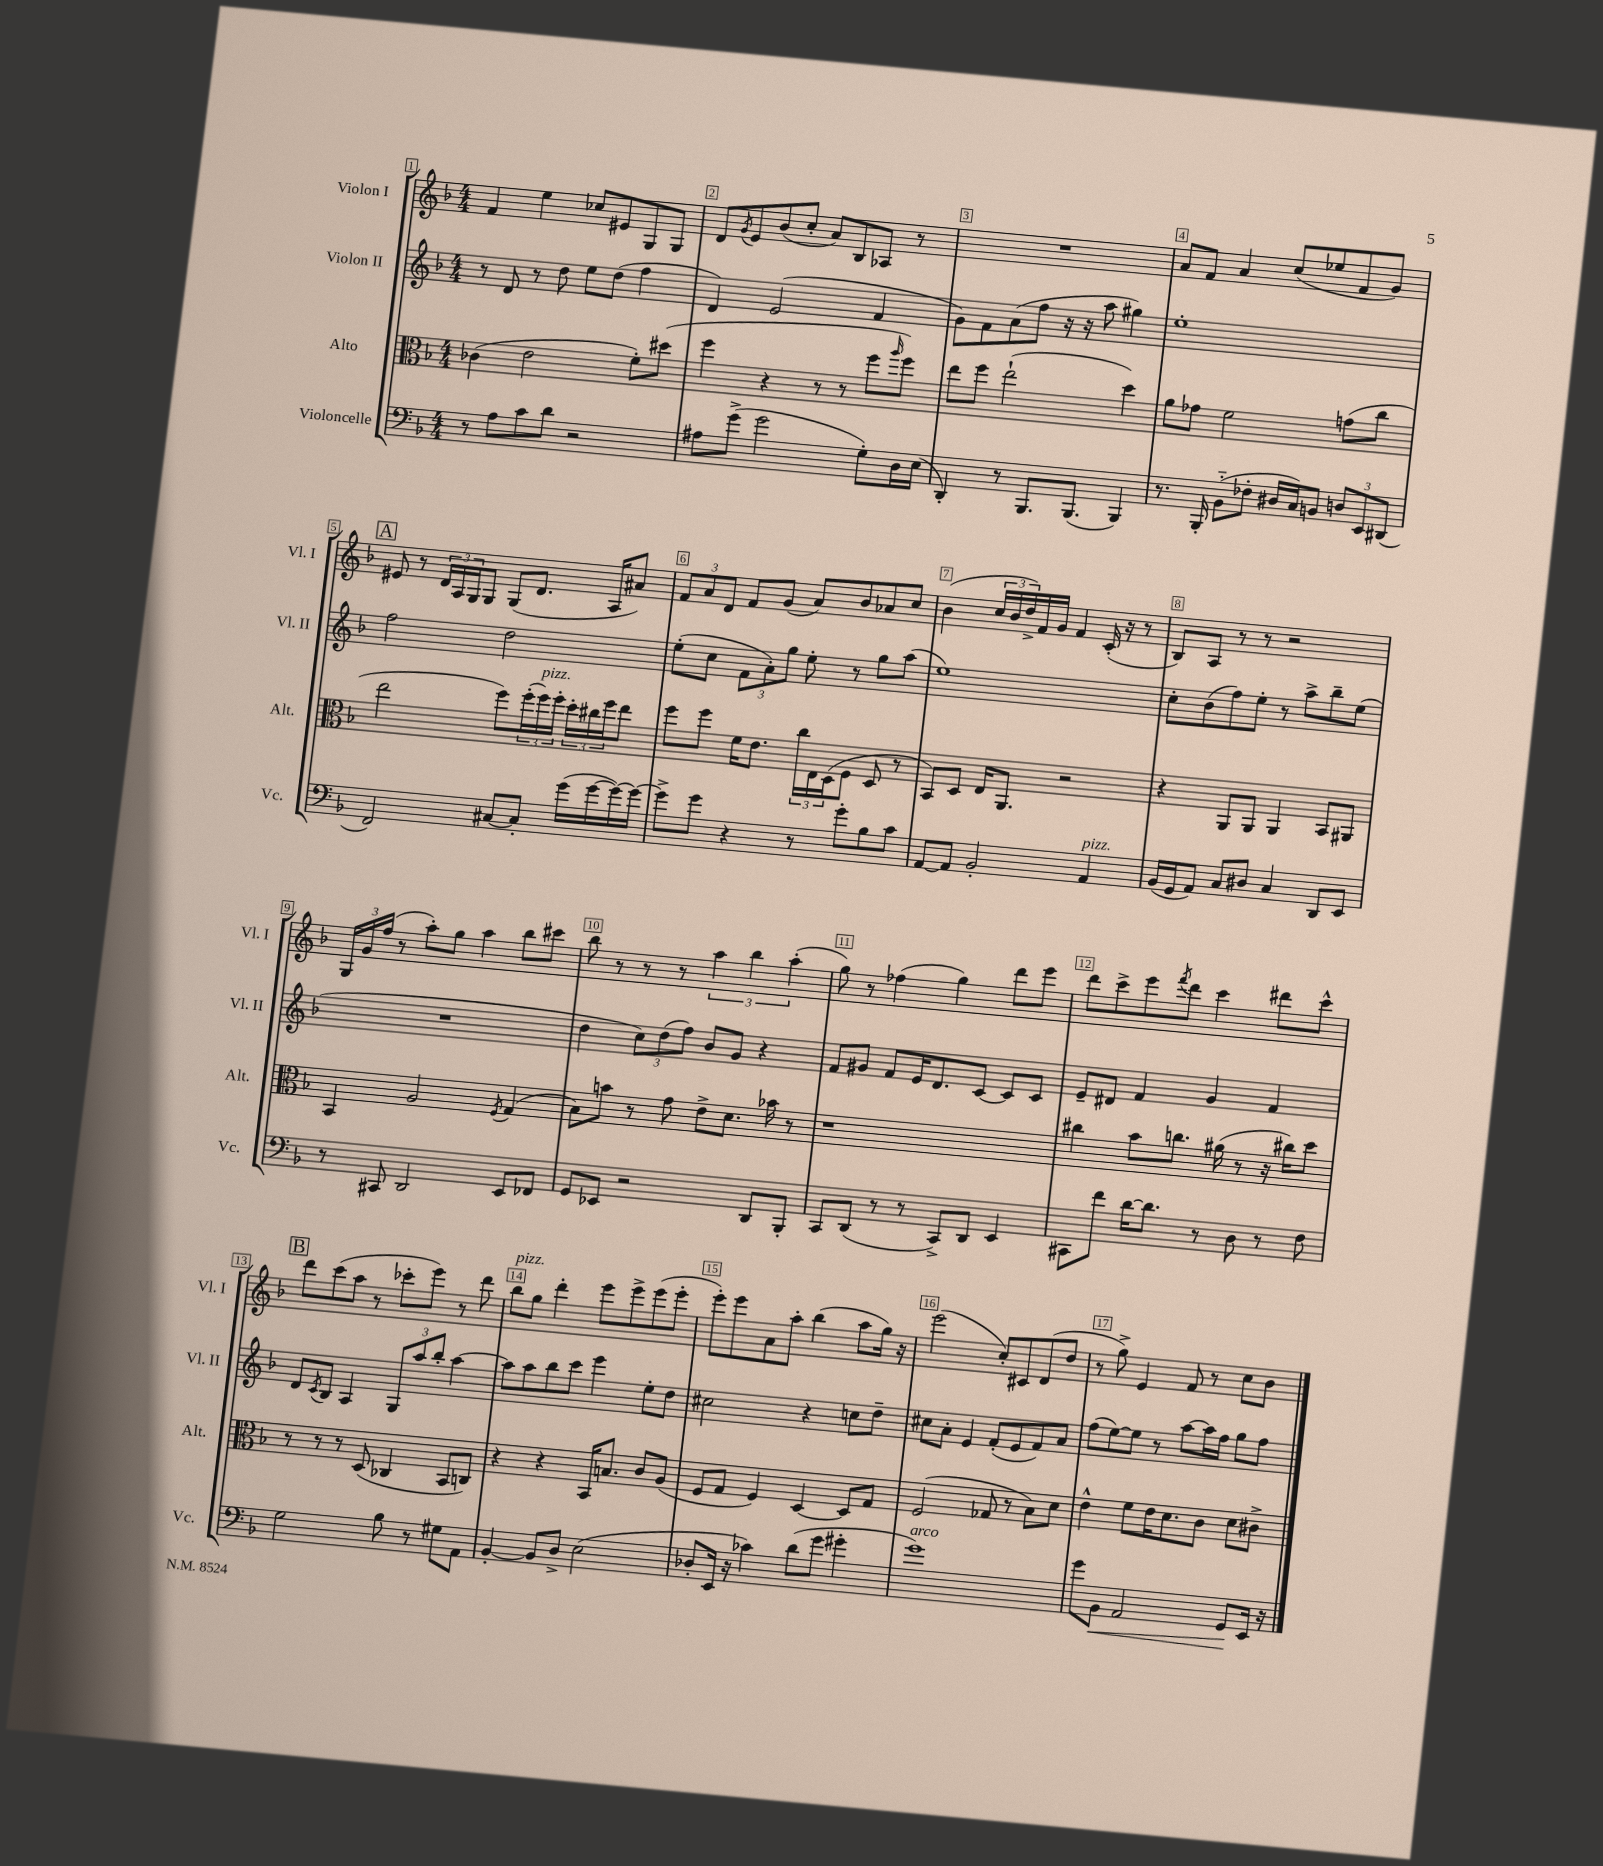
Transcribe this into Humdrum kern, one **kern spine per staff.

**kern	**dynam	**kern	**kern	**kern
*part4	*part4	*part3	*part2	*part1
*staff4	*staff4	*staff3	*staff2	*staff1
*I"Violoncelle	*	*I"Alto	*I"Violon II	*I"Violon I
*I'Vc.	*	*I'Alt.	*I'Vl. II	*I'Vl. I
*clefF4	*	*clefC3	*clefG2	*clefG2
*k[b-]	*	*k[b-]	*k[b-]	*k[b-]
*M4/4	*	*M4/4	*M4/4	*M4/4
=1	=1	=1	=1	=1
8r	.	(4c-X\	8r	4f/
8A\L	.	.	8d/	.
8c\	.	2e\	8r	4ee\
8d\J	.	.	8dd\	.
2r	.	.	8ee\L	8cc-X/L
.	.	.	(8dd\J	8e#X/
.	.	8f'\L)	4ff\	8G/
.	.	(8dd#X\J	.	8G/J
=2	=2	=2	=2	=2
8A#X\L	.	4ff\	4d/)	8d/L
.	.	.	.	8qg/
(8g^\J	.	.	.	8e/
2g\	.	4r	(2e/	(8b-/
.	.	.	.	8cc'/J
.	.	8r	.	8a/L)
.	.	8r	.	8B-/
8G'\L)	.	8ff\L	4f/	8A-X/J
.	.	16qqaa/	.	.
16D\L	.	8ff\J)	.	8r
(16E\JJ	.	.	.	.
=3	=3	=3	=3	=3
4DD'/)	.	8ee\L	8g\L)	1r
.	.	8ff\J	8f\	.
8r	.	(2ee`\	(8a\	.
8.BBB-/L	.	.	8ff\J	.
.	.	.	16r	.
(8.BBB-/J	.	.	16r	.
.	.	.	8aa\	.
4BBB-/)	.	4dd\)	4gg#X\)	.
=4	=4	=4	=4	=4
8.r	.	8a\L	1ee'	8a/L
.	.	8g-X\J	.	8f/J
16BBB-'/	.	.	.	.
(8BB-\L	.	2f\	.	4a/
8F-X'\J	.	.	.	.
16D#X/LL	.	.	.	(8cc/L
16C/J)	.	.	.	.
8BBn/J	.	.	.	8ee-X/
12Dn/L	.	(8gn\L	.	8f/
12EE/	.	.	.	.
.	.	8cc\J	.	8g/J)
(12DD#X/J	.	.	.	.
!!LO:LB:g=z
!!LO:REH:place=s1:t=A
=5	=5	=5	=5	=5
2FF/)	.	2ee\	2ff\	8e#X/
.	.	.	.	8r
.	.	.	.	24d/LL
.	.	.	.	24A/
.	.	.	.	24G/J
.	.	.	.	8G/J
[8C#X/L	.	8ff\L)	2dd\	(8G/L
8C#'/J]	.	(24ff'\L	.	8.d/J
!	!	!LO:TX:a:i:t=pizz.	!	!
.	.	24ff\)	.	.
.	.	24ff'\JJ	.	.
(16g\LL	.	24dd'\LL	.	.
.	.	24cc#X\	.	.
[16g\	.	.	.	16A/KL
.	.	24ff\J	.	.
16g\_)	.	8ee\J	.	8a#X/J)
16g\JJ_	.	.	.	.
=6	=6	=6	=6	=6
8g^\L]	.	8ff\L	(8ee'\L	12f/L
.	.	.	.	12a/
8g\J	.	8ff\J	8cc\J	.
.	.	.	.	12d/J
4r	.	16f\KL	12f\L	8f/L
.	.	8.e\J	.	.
.	.	.	12a'\)	.
.	.	.	.	(8g/J
.	.	.	12gg\J	.
8r	.	24cc\LL	8ee'\	8a/L)
.	.	24E\	.	.
.	.	(24D\J	.	.
8g'\L	.	8F\J	8r	8b-/
8B-\	.	8D/	8gg\L	8a-X/
8c\J	.	8r	(8aa\J	8cc/J
=7	=7	=7	=7	=7
[8AA/L	.	8BB-/L)	1ee)	(4b-\
8AA/J]	.	8D/J	.	.
2BB-'/	.	16E/KL	.	24cc/LL
.	.	.	.	24b-/
.	.	8.AA/J	.	.
.	.	.	.	24dd^/)
.	.	.	.	16f/
.	.	.	.	16g/JJ
.	.	2r	.	4f/
!LO:TX:a:i:t=pizz.	!	!	!	!
4AA/	.	.	.	(16c'/
.	.	.	.	16r
.	.	.	.	8r
=8	=8	=8	=8	=8
(16BB-/LL	.	4r	8cc'\L	8B-/L)
16GG/J	.	.	.	.
8AA/J)	.	.	(8b-\	8A/J
8C/L	.	8AA/L	8ff\)	8r
8D#X/J	.	8AA/J	8ee'\J	8r
4C/	.	4AA/	8r	2r
.	.	.	8aa^\L	.
8DD/L	.	8BB-/L	8bb-~\	.
8EE/J	.	8AA#X/J	(8ee\J	.
!!LO:LB:g=z
=9	=9	=9	=9	=9
8r	.	4BB-/	1r	24G/LL
.	.	.	.	24g/
.	.	.	.	(24ff/JJ
8CC#X/	.	.	.	8r
2DD/	.	2A/	.	8aa'\L)
.	.	.	.	8gg\J
.	.	.	.	4aa\
.	.	8qF/	.	.
8EE/L	.	(4G/	.	8bb-\L
8FF-X/J	.	.	.	8ccc#X\J
=10	=10	=10	=10	=10
8GG/L	.	8B-\L)	4dd\	8bb-\
8EE-X/J	.	8bn\J	.	8r
2r	.	8r	12cc\L)	8r
.	.	.	(12dd\	.
.	.	8g\	.	8r
.	.	.	12ff\J)	.
.	.	8e^\L	8b-/L	6aa\
.	.	8.d\J	8g/J	.
.	.	.	.	6bb-\
8DD/L	.	.	4r	.
.	.	16b-X\	.	.
.	.	.	.	(6aa'\
8BBB-'/J	.	8r	.	.
=11	=11	=11	=11	=11
8CC/L	.	1r	8f/L	8gg\)
(8DD/J	.	.	8g#X/J	8r
8r	.	.	8f/L	(4ff-X\
8r	.	.	16e/K	.
.	.	.	8.d/	.
8CC^/L)	.	.	.	4gg\)
8DD/J	.	.	[8c/J	.
4EE/	.	.	8c/L]	8ddd\L
.	.	.	8c/J	8eee\J
=12	=12	=12	=12	=12
8CC#X\L	.	4cc#X\	8e~/L	8ddd\L
8f\J	.	.	8d#X/J	8ccc^\
[16d\KL	.	8b-\L	4f/	8eee\
8.d\J]	.	.	.	.
.	.	.	.	8qfff/
.	.	8.ccn\J	.	8ddd\J
8r	.	.	4g/	4ccc\
.	.	(16a#X\	.	.
8D\	.	8r	.	.
8r	.	16r	4f/	8ddd#X\L
.	.	16cc#X\KL)	.	.
8F\	.	8dd\J	.	8ccc^^\J
!!LO:LB:g=z
!!LO:REH:place=s1:t=B
=13	=13	=13	=13	=13
2G\	.	8r	8d/L	8ddd\L
.	.	.	8qc/	.
.	.	8r	8B-/J	(8ccc\
.	.	8r	4A/	8aa\J
.	.	(8D/	.	8r
8B-\	.	4C-X/	12G/L	8ccc-X'\L
.	.	.	12aa/	.
8r	.	.	.	8eee\J)
.	.	.	12bb-'/J	.
8G#X\L	.	8BB-/L	[4aa\	8r
8AA\J	.	8Cn/J)	.	8ddd\
=14	=14	=14	=14	=14
!	!	!	!	!LO:TX:a:i:t=pizz.
[4BB-'/	.	4r	8aa\L]	8bb-\L
.	.	.	8aa\	8gg\J
8BB-/L]	.	4r	8bb-\	4ddd'\
8D^/J	.	.	8ccc\J	.
(2E\	.	16BB-/KL	4eee\	8eee\L
.	.	8.Bn/J	.	.
.	.	.	.	8eee^\
.	.	8c/L	8ee'\L	(8eee\
.	.	(8A/J	8dd\J	8eee'\J
=15	=15	=15	=15	=15
8D-X'/L	.	8F/L	2cc#X\	8eee'\L)
16EE/Jk	.	8G/J	.	8eee\
16r	.	.	.	.
4c-X\)	.	4F/)	.	8a\
.	.	.	.	8aa'\J
(8d\L	.	[4D/	4r	(4bb-\
8g\J	.	.	.	.
4g#X'\	.	8D/L]	8ccn\L	8aa\L
.	.	8G/J	8dd~\J	16gg\Jk)
.	.	.	.	16r
=16	=16	=16	=16	=16
!LO:TX:a:i:t=arco	!	!	!	!
1g)	.	(2F/	8cc#X\L	(2eee\
.	.	.	8a'\J	.
.	.	.	4e/	.
.	.	8G-X/	(8f'/L	8cc'/L)
.	.	8r	8e/	8c#X/
.	.	8B-\L)	8f/)	(8d/
.	.	8d\J	8a/J	8dd/J
=17	=17	=17	=17	=17
8g\L	.	4e^^\	(8ff\L	8r
!	!LO:HP:b	!	!	!
8BB-\J	<	.	[8ee\)	8gg^\)
2AA/	.	8f\L	8ee\J]	4e/
.	.	16e\K	8r	.
.	.	8.d\	.	.
.	.	.	[8aa\L	8f/
.	.	8c\J	16aa\L]	8r
.	.	.	16ff\JJ	.
8GG/L	.	8d\L	8gg\L	8cc\L
16EE/Jk	[	8c#X^\J	8ff\J	8b-\J
16r	.	.	.	.
==	==	==	==	==
*-	*-	*-	*-	*-
